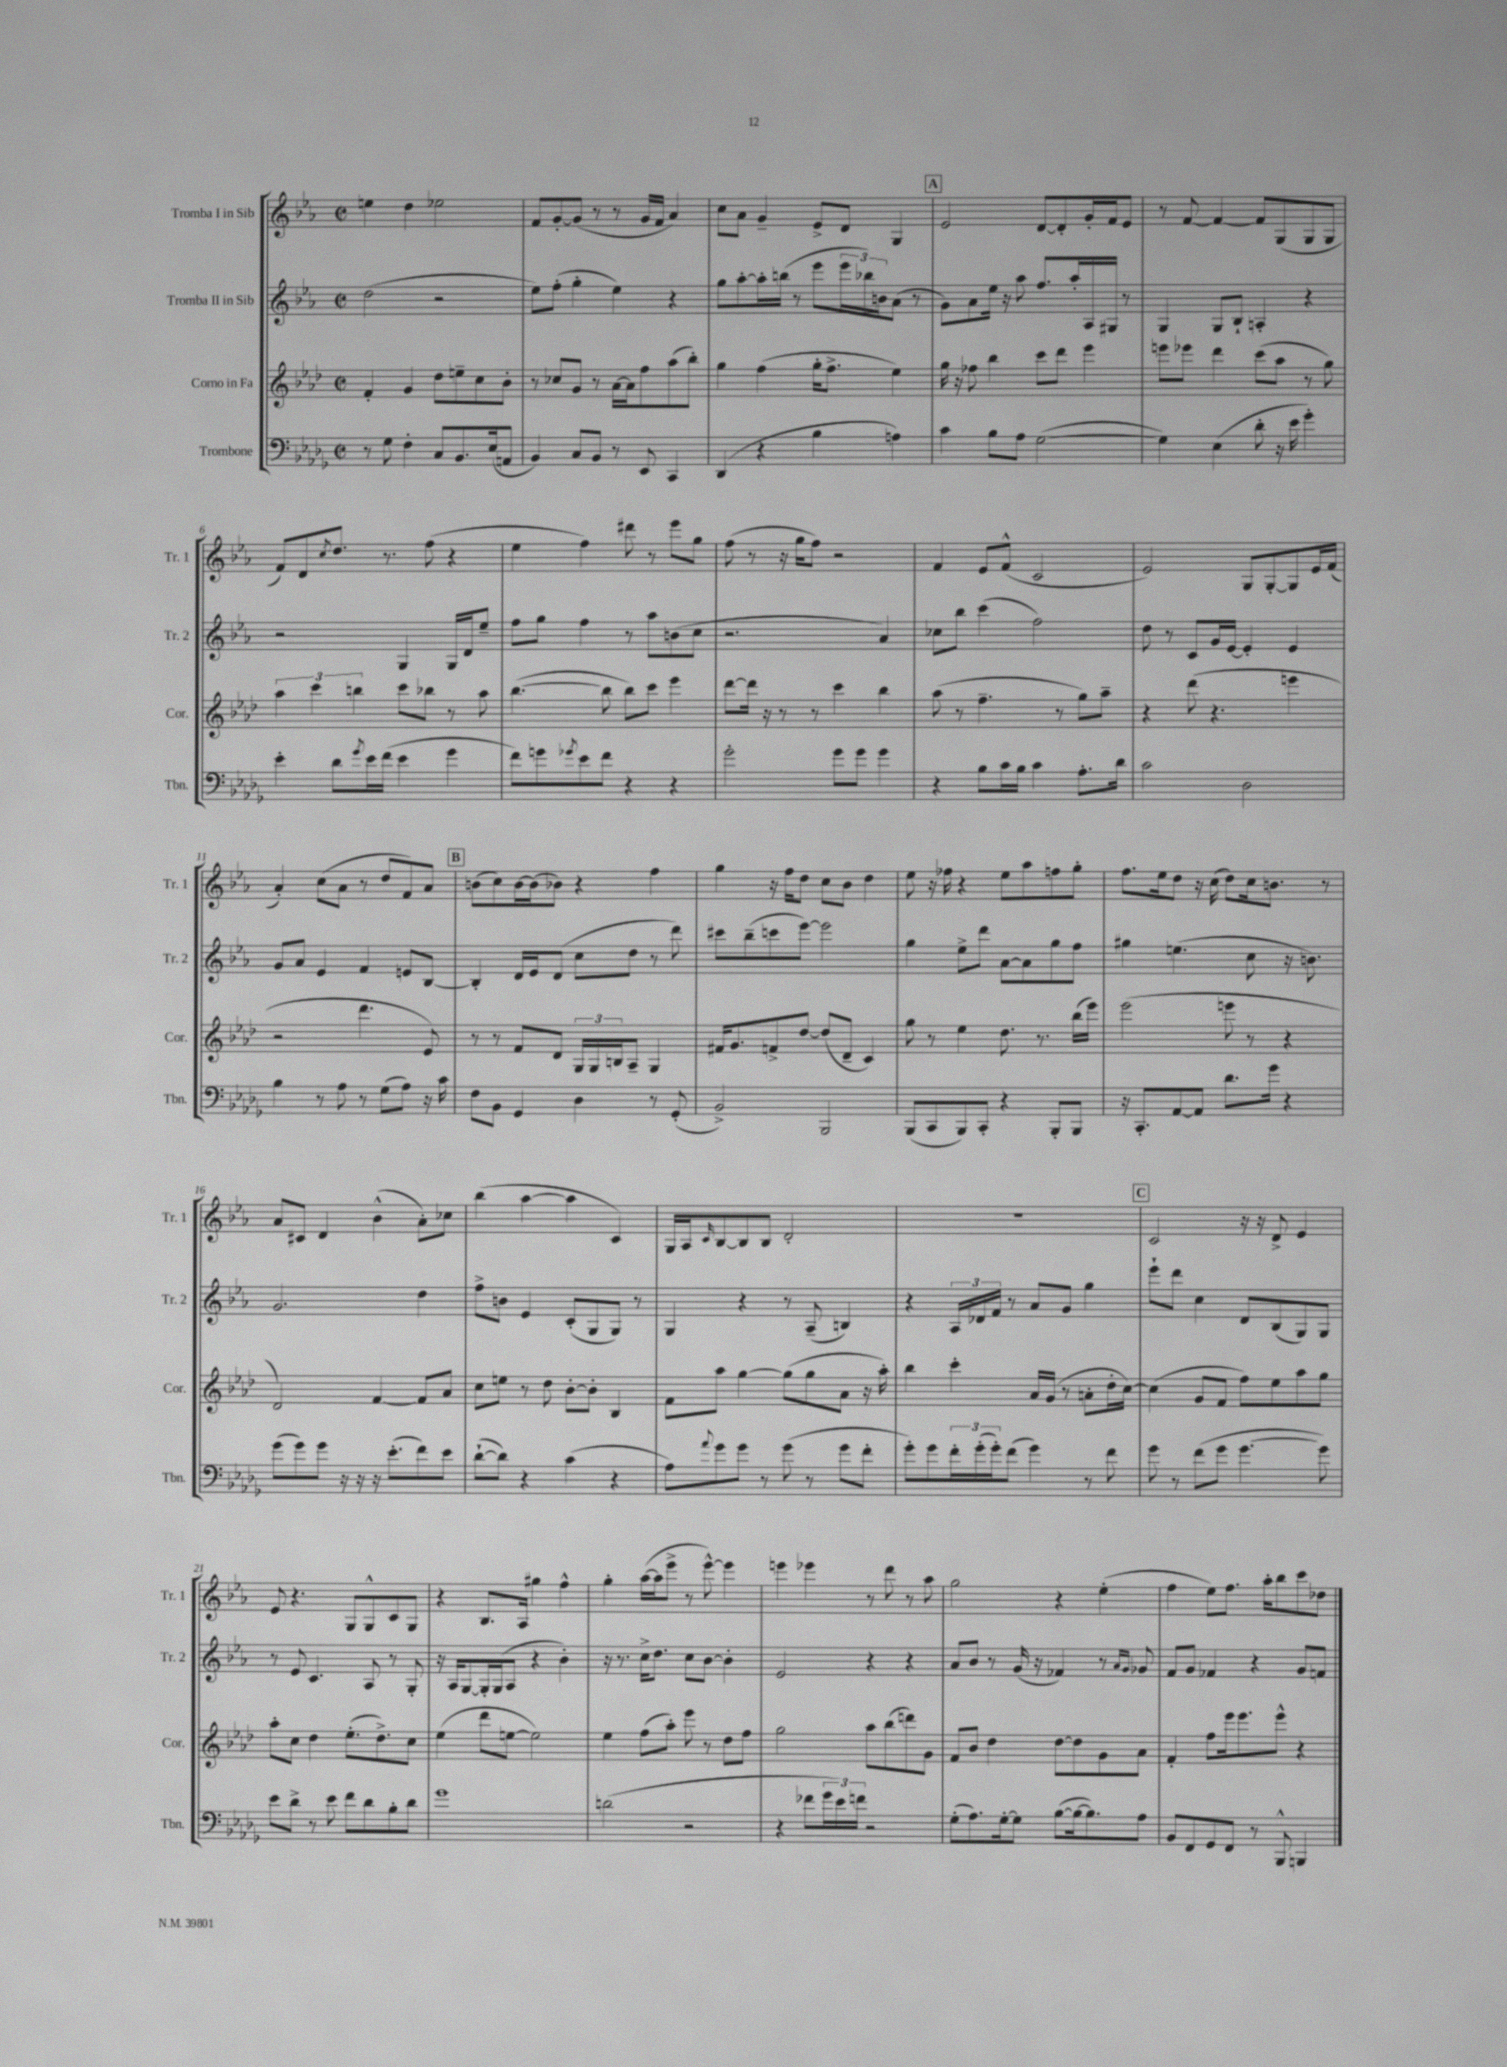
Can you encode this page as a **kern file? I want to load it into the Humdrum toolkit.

**kern	**kern	**kern	**kern
*part4	*part3	*part2	*part1
*staff4	*staff3	*staff2	*staff1
*I"Trombone	*I"Corno in Fa	*I"Tromba II in Sib	*I"Tromba I in Sib
*I'Tbn.	*I'Cor.	*I'Tr. 2	*I'Tr. 1
*clefF4	*clefG2	*clefG2	*clefG2
*k[b-e-a-d-g-]	*k[b-e-a-d-]	*k[b-e-a-]	*k[b-e-a-]
*M2/2	*M2/2	*M2/2	*M2/2
*met(c|)	*met(c|)	*met(c|)	*met(c|)
=1	=1	=1	=1
8r	4f'/	(2dd\	4een\
8G-\	.	.	.
4F'\	4g/	.	4dd\
8C/L	8dd-\L	2r	2ee-X\
8.BB-/	8een~\	.	.
.	8cc\	.	.
(16E-/k	.	.	.
8AAn/J	8b-'\J	.	.
=2	=2	=2	=2
4BB-/)	8r	8ee-\L)	8f/L
.	8cc-X/L	(8ff'\J	[8g'/
8C/L	8g/J	4gg'\	(8g/J]
8BB-/J	8r	.	8r
8r	[16a-\LL	4ee-\)	8r
.	16a-\J]	.	.
8EE-/	8ff\	.	16g/LL
.	.	.	16f/JJ
4CC/	(8aa-\	4r	4a-/)
.	8bb-'\J)	.	.
=3	=3	=3	=3
(4DD-/	4gg\	8gg\L	8cc\L
.	.	[8aa-'\	8a-\J
4r	(4ff\	16aa-'\L]	4g~/
.	.	(16bbn\JJ	.
.	.	8r	.
4B-\	16gg'\KL	8eee-\L	8e-^/L
.	8.ff^\J	.	.
.	.	24eee-\L	8d/J
.	.	24bb-X\)	.
.	.	24bn\J	.
4An\)	4ee-\)	(8a-\J	4G/
.	.	8r	.
!!LO:REH:place=s1:t=A
=4	=4	=4	=4
4c\	16gg\	8g\L)	2e-/
.	16r	.	.
.	8ff-X\	8a-\	.
8B-\L	4bb-\	16ee-\Jk	.
.	.	16r	.
8A-\J	.	8aa-\	.
([2G-\	8ccc\L	8.ff/L	[8d/L
.	8ddd-\J	.	8d'/]
.	.	16aa-'/L	.
.	4eee-\	16A-/	16g'/L
.	.	16G#X/JJ	16f/J
.	.	8r	8e-/J
=5	=5	=5	=5
4G-\])	8eeen\L	4G/	8r
.	8eee-X\J	.	[8f/
(4E-\	4ddd-\	8G/L	4f/_
.	.	8B-`/J	.
8d-'\	(8ccc\L	4An'/	8f/L]
16r	8aa-\J	.	(8G/
16e-\	.	.	.
4g-'\)	8r	4r	8G/
.	8gg\)	.	8G/J
!!LO:LB:g=z
=6	=6	=6	=6
4e-'\	6aa-\	2r	8f/L)
.	.	.	8d/
.	6ccc\	.	.
.	.	.	8qcc/
8d-\L	.	.	8.dd/J
.	6bbn\	.	.
8qg-/	.	.	.
16e-\L	.	.	.
(16f\JJ	.	.	8.r
4e-\	8ccc\L	4G/	.
.	8bb-X\J	.	(8ff\
4g-\	8r	16G/LL	4r
.	.	16d/J	.
.	8aa-\	8ee-~/J	.
=7	=7	=7	=7
8f\L)	([4.bb-\	8ff\L	4ee-\
8gn\	.	8gg\J	.
8qg-X/	.	.	.
8e-\	.	4ff\	4ff\)
8f\J	8bb-\]	.	.
4r	8bb-\L)	8r	8ddd#X\
.	8ccc\J	8aa-\L	8r
4r	4eee-\	(8bn\	8eee-\L
.	.	8cc\J	8gg\J
=8	=8	=8	=8
2g-'\	[8ddd-\L	2.r	(8ff\
.	16ddd-\Jk]	.	8r
.	16r	.	.
.	8r	.	16r
.	.	.	16gg\KL
.	8r	.	8ff\J)
8g-\L	4ccc\	.	2r
8g-\J	.	.	.
4g-\	4bb-\	4a-/)	.
=9	=9	=9	=9
4r	(8aa-\	8cc-X\L	4f/
.	8r	8bb-\J	.
8B-\L	4.ff~\	(4ccc\	8e-/L
16c\L	.	.	(8f^^/J
16B-\JJ	.	.	.
4c\	.	2ff\)	2c/
.	8r	.	.
8.A-'\L	8gg\L)	.	.
.	8aa-~\J	.	.
16d-\Jk	.	.	.
=10	=10	=10	=10
2c\	4r	8dd\	2e-/)
.	.	8r	.
.	(8ddd-\	8c/L	.
.	4.r	16g/L	.
.	.	[16e-/JJ	.
2D-\	.	4e-'/]	8G/L
.	.	.	[8G'/
.	4eeen\	4e-/	8G/]
.	.	.	16e-/L
.	.	.	(16f/JJ
!!LO:LB:g=z
=11	=11	=11	=11
4B-\	2r	8g/L	4a-'/)
.	.	8a-/J	.
8r	.	4e-/	(8cc\L
8A-\	.	.	8a-\J
8r	4.ddd-\	4f/	8r
(8G-\L	.	.	8dd/L
8A-\J)	.	8en/L	8f/)
16r	8e-/)	[8B-/J	8a-/J
16c\	.	.	.
!!LO:REH:place=s1:t=B
=12	=12	=12	=12
8F\L	8r	4B-'/]	(8bn\L
8BB-\J	8r	.	8cc\)
4GG-/	8f/L	16d/LL	[16b\L
.	.	16e-/J	(16b\J]
.	8d-/J	(8d/J	8b-X\J)
4D-\	24G/LL	8cc\L	4r
.	24G/	.	.
.	24Bn/J	.	.
.	8A-~/J	8dd\J	.
8r	4G/	8r	4ff\
(8GG-'/	.	8ddd\)	.
=13	=13	=13	=13
2BB-^/)	16f#X/KL	8ccc#X\L	4gg\
.	8.g/	.	.
.	.	(8bb-~\	.
.	8fn^/	8cccn\	16r
.	.	.	16ff\KL
.	[8dd-/J	[8eee-\J)	8dd\J
2BBB-/	(8dd-/L]	2eee-\]	8cc\L
.	8d-~/J	.	8b-\J
.	4c/)	.	4dd\
=14	=14	=14	=14
(8BBB-/L	8gg\	4gg\	8ee-\
8CC/	8r	.	16r
.	.	.	16ff-X\
8BBB-/)	4ee-\	8ee-^\L	4r
8CC'/J	.	8ddd\J	.
4r	8.dd-\	[8a-\L	8ee-\L
.	.	8a-\]	8aa-\
.	8.r	.	.
8BBB-'/L	.	8gg\	8ffn\
8BBB-/J	(16bb-\LL	8ff\J	8gg'\J
.	16eee-\JJ)	.	.
=15	=15	=15	=15
16r	(2eee-\	4gg#X\	8.ff\L
8.CC'/L	.	.	.
.	.	.	16ee-\k
[8AA-/	.	(4.een\	8dd\J
8AA-/J]	.	.	16r
.	.	.	(16cc\
8.d-\L	8eeen\	.	8dd\L)
.	8r	8cc\	16cc\k
16g-\Jk	.	.	8.bn\J
4r	4r	16r	.
.	.	8.bn\)	.
.	.	.	8r
!!LO:LB:g=z
=16	=16	=16	=16
(8g-\L	2d-/)	2.g/	8a-/L
8g-\)	.	.	8c#X/J
8g-\J	.	.	4d/
16r	.	.	.
16r	.	.	.
16r	[4f/	.	(4b-^^\
(8.e-'\L	.	.	.
8f\)	8f/L]	4dd\	8a-'\L)
8e-\J	8a-/J	.	8cc-X\J
=17	=17	=17	=17
([8d-`\L	8cc\L	8ff^\L	(4bb-\
8d-\J])	8een\J	8bn\J	.
4r	8r	4e-/	[4aa-\
.	8dd-\	.	.
(4c\	[8b-'\L	(8c'/L	4aa-\]
.	8b-'\J]	8G/	.
4r	4B-/	8G/J)	4c/)
.	.	8r	.
=18	=18	=18	=18
8A-\L)	8f\L	4G/	16G/LL
.	.	.	16A-/J
8qqa-/	.	.	16qqc/
8g-\	8aa-\J	.	[8B-/
8g-\J	[4gg\	4r	8B-/]
8r	.	.	8B-/J
(8g-\	(8gg\L]	8r	2d'/
8r	8gg\	(8A-~/	.
8g-\L	8a-\J	4Bn/)	.
8f'\J	16r	.	.
.	16aa-'\)	.	.
=19	=19	=19	=19
8g-'\L)	4bb-\	4r	1r
8g-\	.	.	.
24f'\L	4ccc'\	24A-/LL	.
(24g-'\	.	24d-X/	.
24g-'\J)	.	24f/JJ	.
(8f\J	.	8r	.
4g-\)	16a-/LL	8a-/L	.
.	(16g/JJ	.	.
.	8r	8g/J	.
8r	8an'\L	4gg\	.
8f\	16dd-'\L	.	.
.	[16cc\JJ)	.	.
!!LO:REH:place=s1:t=C
=20	=20	=20	=20
8g-\	(4cc\]	8eee-`\L	2c/
8r	.	8ddd\J	.
(8f\L	8g/L	4cc\	.
8g-\J	8f/J	.	.
[4.g-\	8ff\L)	8d/L	16r
.	.	.	16r
.	8ee-\	(8B-/	8d^/
.	8aa-\	8G/)	4e-/
8g-\])	8gg\J	8G/J	.
!!LO:LB:g=z
=21	=21	=21	=21
8e-\L	8aa-'\L	8r	8e-/
8d-^\J	8cc\J	8e-/	4.r
8r	4dd-\	4.c/	.
8e-\	.	.	.
8f\L	(8.ee-'\L	.	8G/L
8d-\	.	8A-/	8G^^/
.	8.dd-^\)	.	.
8B-'\	.	8r	8c/
8d-\J	8cc\J	8G'/	8G/J
=22	=22	=22	=22
1g-	(4ee-\	16r	4r
.	.	16A-/KL	.
.	.	[8G/	.
.	8ddd-\L	16G'/L]	8.B-/L
.	.	(16G/J	.
.	[8een\J	8A-/J	.
.	.	.	16A-/Jk
.	2ee\])	4r	4gg#X\
.	.	4b-'\)	4ff^^\
=23	=23	=23	=23
(2dn\	4ee-\	16r	4gg'\
.	.	8.r	.
.	(8ff\L	16cc^\KL	([16aa-\LL
.	.	8.dd\J	16aa-\J]
.	8aa-'\J)	.	8eee-^\J
2r	8eee-\	8cc\L	8r
.	8r	[8b-\J	[8eee-^^\)
.	8dd-\L	4b-'\]	4eee-\]
.	8ff\J	.	.
=24	=24	=24	=24
4r	2gg\	2e-/	4eeen\
8f-X\L	.	.	4eee-X\
24g-\L	.	.	.
24e-\)	.	.	.
24fn\JJ	.	.	.
2r	8aa-\L	4r	8r
.	(8bb-\	.	8ddd\
.	8dddn\)	4r	8r
.	8g\J	.	8aa-\
=25	=25	=25	=25
(8G-'\L	8f/L	8a-/L	2gg\
8.A-\)	8b-/J	8b-/J	.
.	4dd-\	8r	.
[16G-'\k	.	.	.
8G-\J]	.	(16g/	.
.	.	16r	.
([8B-\L	[8dd-\L	4f-X/)	4r
16B-\k_	8dd-\]	.	.
8.B-\])	.	.	.
.	8g\	8r	(4ee-'\
.	.	16qqa-/LL	.
.	.	16qqg/JJ	.
8A-\J	8a-\J	8g-X/	.
=26	=26	=26	=26
8BB-/L	4f'/	8f/L	4ff\
8FF/	.	8g/J	.
8GG-/	8ff\L	4f-X/	8ee-\L)
8FF/J	16eee-\k	.	8.ff\J
.	8.eee-\	.	.
8r	.	4r	.
.	.	.	16aa-'\KL
8BBB-^^/	8eee-^^\J	.	8bb-\
4BBBn/	4r	8g/L	8ccc\
.	.	8fn/J	8dd-X\J
==	==	==	==
*-	*-	*-	*-
